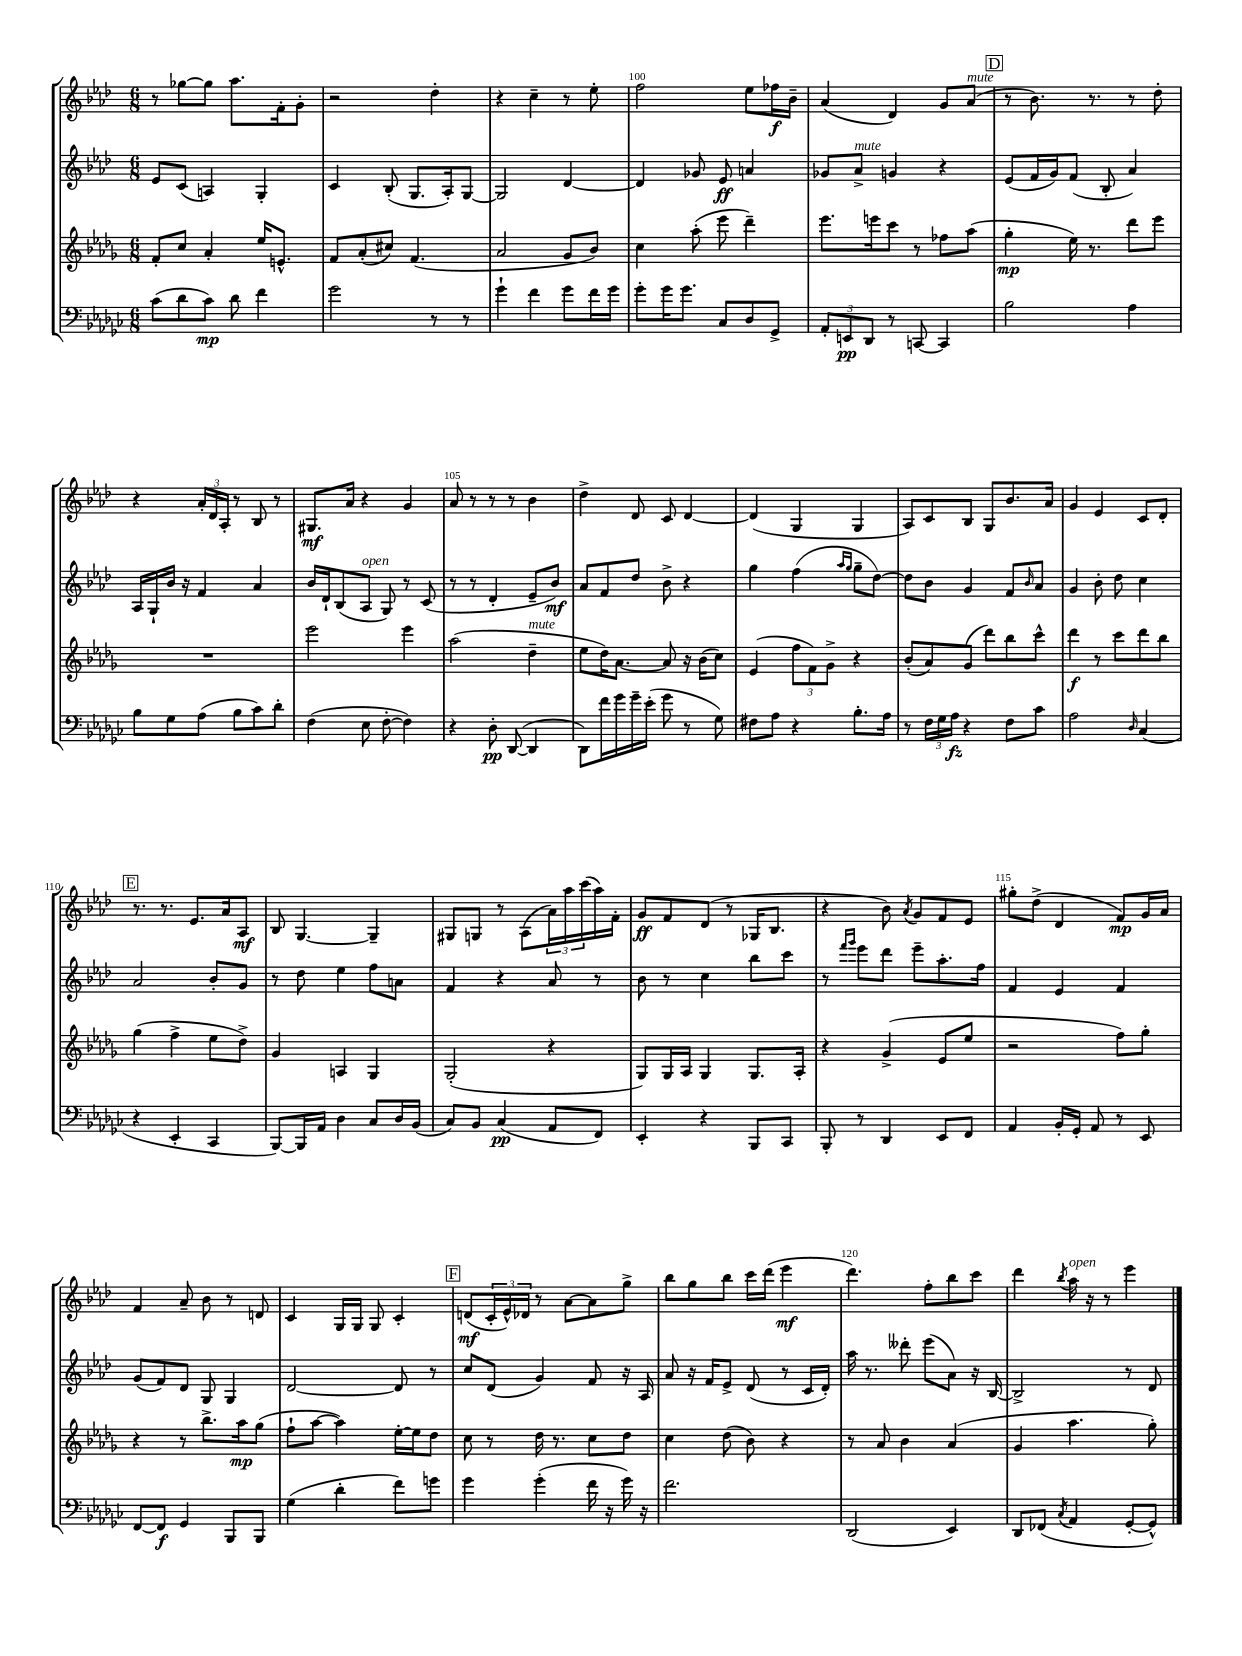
<<
\new StaffGroup <<
\new Staff = "s0" {
    \clef treble \key aes \major \numericTimeSignature \time 6/8
    r8 ges''8~ ges''8 aes''8. f'16-. g'8-. |
    r2 des''4-. |
    r4 c''4-- r8 ees''8-. |
    f''2 ees''8 fes''16\f bes'16-- |
    aes'4( des'4) g'8 aes'8^\markup { \italic "mute" }( |
    \mark \markup { \box "D" } r8 bes'8.) r8. r8 des''8-. |
    r4 \tuplet 3/2 { aes'16-. des'16 aes16-. } r8 bes8 r8 |
    gis8.\mf aes'16 r4 g'4 |
    aes'8 r8 r8 r8 bes'4 |
    des''4-> des'8 c'8 des'4~ |
    des'4( g4 g4 |
    aes8) c'8 bes8 g8 bes'8. aes'16 |
    g'4 ees'4 c'8 des'8-. |
    \mark \markup { \box "E" } r8. r8. ees'8. aes'16 aes8\mf |
    bes8 g4.~ g4-- |
    gis8 g8 r8 aes8( \tuplet 3/2 { aes'16) aes''16 c'''16( } aes''16) f'16-. |
    g'8\ff f'8 des'8( r8 ges16 bes8. |
    r4 bes'8) \acciaccatura { aes'8 } g'8 f'8 ees'8 |
    gis''8-. des''8->( des'4 f'8\mp) g'16 aes'16 |
    f'4 aes'8-- bes'8 r8 d'8 |
    c'4 g16 g16 g8 c'4-. |
    \mark \markup { \box "F" } d'8\mf( \tuplet 3/2 { c'16-. ees'16-^) des'16 } r8 aes'8~ aes'8 g''8-> |
    bes''8 g''8 bes''8 c'''16 des'''16( ees'''4\mf |
    des'''4.) f''8-. bes''8 c'''8 |
    des'''4 \acciaccatura { bes''8 } aes''16^\markup { \italic "open" } r16 r8 ees'''4 \bar "|." |
}
\new Staff = "s1" {
    \clef treble \key aes \major \numericTimeSignature \time 6/8
    ees'8 c'8( a4) g4-. |
    c'4 bes8-.( g8. aes16-.) g8~ |
    g2 des'4~ |
    des'4 ges'8 ees'8\ff a'4 |
    ges'8 aes'8->^\markup { \italic "mute" } g'4 r4 |
    \mark \markup { \box "D" } ees'8( f'16 g'16) f'8( bes8-. aes'4) |
    aes16 g16-! bes'16 r16 f'4 aes'4 |
    bes'16 des'16-! bes8( aes8^\markup { \italic "open" } g8) r8 c'8( |
    r8 r8 des'4-. ees'8-- bes'8\mf) |
    aes'8 f'8 des''8 bes'8-> r4 |
    g''4 f''4( \grace { aes''16 g''16 } g''8-- des''8~) |
    des''8 bes'8 g'4 f'8 \grace { bes'16 } aes'8 |
    g'4 bes'8-. des''8 c''4 |
    \mark \markup { \box "E" } aes'2 bes'8-. g'8 |
    r8 des''8 ees''4 f''8 a'8 |
    f'4 r4 aes'8 r8 |
    bes'8 r8 c''4 bes''8 c'''8 |
    r8 \grace { f'''16 g'''16 } ees'''8 des'''8 ees'''8-- aes''8.-. f''16 |
    f'4 ees'4 f'4 |
    g'8( f'8) des'8 g8 g4 |
    des'2~ des'8 r8 |
    \mark \markup { \box "F" } c''8 des'8( g'4) f'8 r16 aes16 |
    aes'8 r16 f'16 ees'8-> des'8( r8 c'16 des'16-.) |
    aes''16 r8. deses'''8-. ees'''8( aes'8) r16 bes16~ |
    bes2-> r8 des'8 \bar "|." |
}
\new Staff = "s2" {
    \clef treble \key des \major \numericTimeSignature \time 6/8
    f'8-. c''8 aes'4-. ees''16 e'8.-^ |
    f'8 aes'8-.( cis''8) f'4.( |
    aes'2 ges'8 bes'8) |
    c''4 aes''8-.( ees'''8 des'''4--) |
    ees'''8. e'''16 c'''8 r8 fes''8 aes''8( |
    \mark \markup { \box "D" } ges''4-.\mp ees''16) r8. des'''8 ees'''8 |
    R2. |
    ees'''2 ees'''4 |
    aes''2( des''4--^\markup { \italic "mute" } |
    ees''8 des''16) aes'8.~ aes'8 r16 bes'16( c''8) |
    ees'4( \tuplet 3/2 { f''8 f'8) ges'8-> } r4 |
    bes'8-.( aes'8) ges'8( des'''8) bes''8 c'''8-^ |
    des'''4\f r8 c'''8 des'''8 bes''8 |
    \mark \markup { \box "E" } ges''4( f''4-> ees''8 des''8->) |
    ges'4 a4 ges4 |
    ges2-.( r4 |
    ges8) ges16 aes16 ges4 ges8. aes16-. |
    r4 ges'4->( ees'8 ees''8 |
    r2 f''8) ges''8-. |
    r4 r8 bes''8.-> aes''16\mp ges''8( |
    f''8-! aes''8~ aes''4) ees''16~-. ees''16 des''8 |
    \mark \markup { \box "F" } c''8 r8 des''16 r8. c''8 des''8 |
    c''4 des''8( bes'8) r4 |
    r8 aes'8 bes'4 aes'4( |
    ges'4 aes''4. ges''8-.) \bar "|." |
}
\new Staff = "s3" {
    \clef bass \key ges \major \numericTimeSignature \time 6/8
    ces'8( des'8 ces'8\mp) des'8 f'4 |
    ges'2 r8 r8 |
    ges'4-! f'4 ges'8 f'16 ges'16 |
    ges'8-. ges'16 ges'8. ces8 des8 ges,8-> |
    \tuplet 3/2 { aes,8-. e,8\pp des,8 } r8 c,8~ c,4 |
    \mark \markup { \box "D" } bes2 aes4 |
    bes8 ges8 aes8( bes8 ces'8) des'8-. |
    f4( ees8 f8~-. f4) |
    r4 des8-.\pp des,8~( des,4 |
    des,8) f'16 ges'16 ges'16-- ees'16-.( ges'8 r8 ges8) |
    fis8 aes8 r4 bes8.-. aes16 |
    r8 \tuplet 3/2 { f16 ges16 aes16\fz } r4 f8 ces'8 |
    aes2 \grace { des16 } ces4( |
    \mark \markup { \box "E" } r4 ees,4-. ces,4 |
    bes,,8~) bes,,16 aes,16 des4 ces8 des16 bes,16( |
    ces8) bes,8 ces4\pp( aes,8 f,8) |
    ees,4-. r4 bes,,8 ces,8 |
    bes,,8-. r8 des,4 ees,8 f,8 |
    aes,4 bes,16-. ges,16-. aes,8 r8 ees,8 |
    f,8~ f,8\f ges,4 bes,,8 bes,,8 |
    ges4( des'4-. f'8) g'8 |
    \mark \markup { \box "F" } ges'4 ges'4-.( f'16 r16 ges'16) r16 |
    f'2. |
    des,2( ees,4) |
    des,8 fes,8( \acciaccatura { ces8 } aes,4 ges,8~-. ges,8-^) \bar "|." |
}
>>
>>
\layout { \context { \Score currentBarNumber = #97 \override BarNumber.break-visibility = ##(#f #t #t) barNumberVisibility = #(every-nth-bar-number-visible 5) } }
